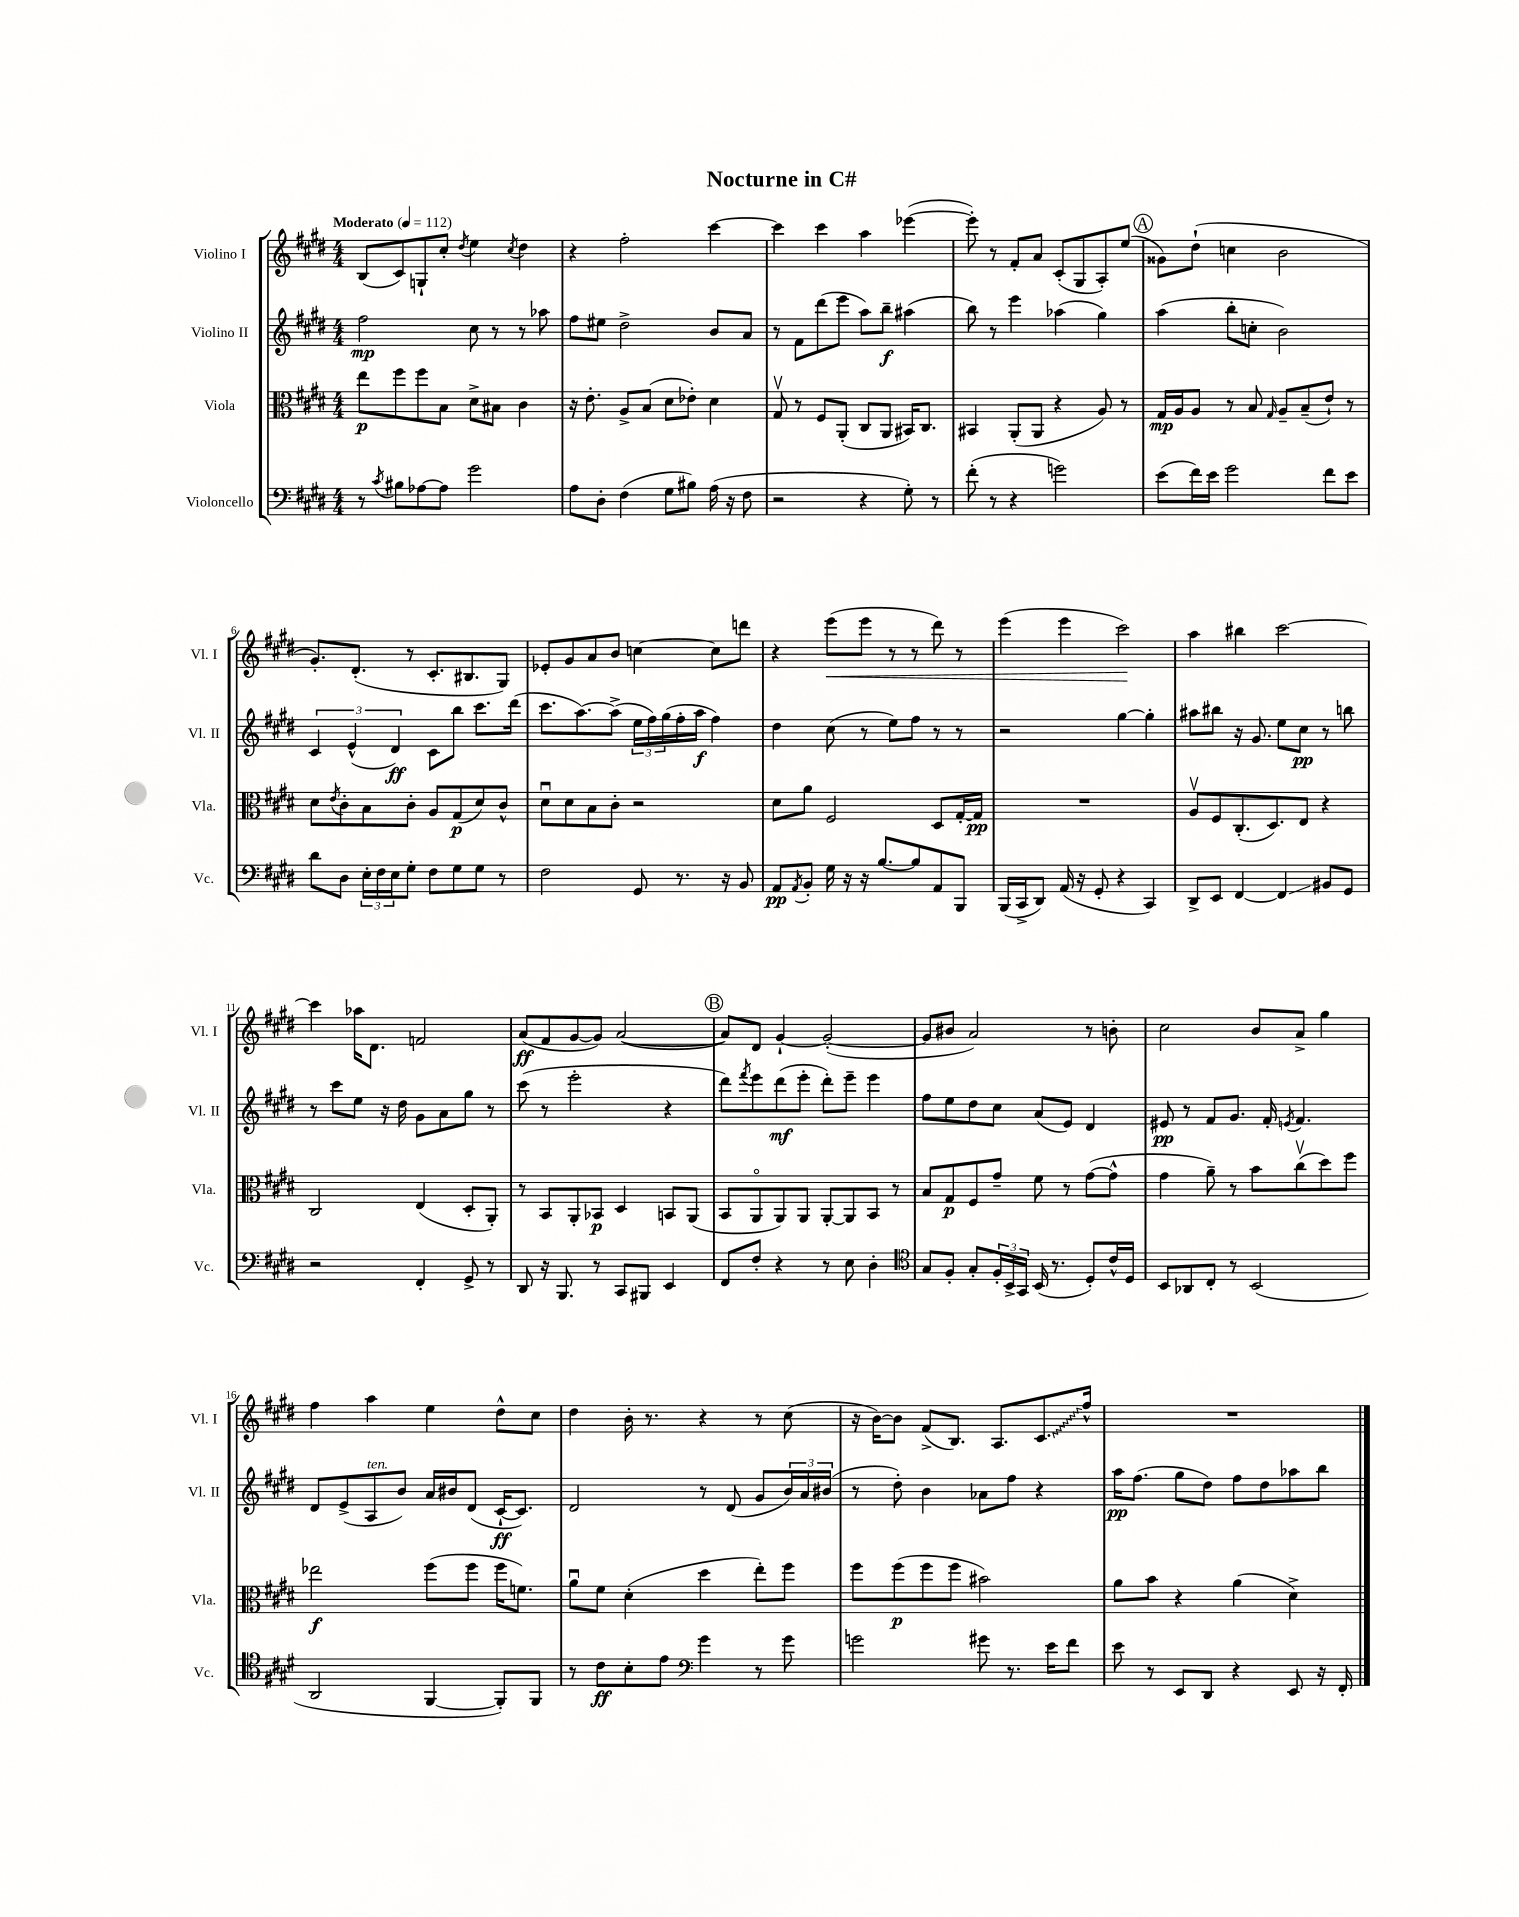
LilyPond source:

\header { title = "Nocturne in C#" }
<<
\new StaffGroup <<
\new Staff = "s0" \with { instrumentName = "Violino I" shortInstrumentName = "Vl. I" } {
    \clef treble \key e \major \numericTimeSignature \time 4/4 \tempo "Moderato" 4 = 112
    b8( cis'8) g8-! cis''8-. \acciaccatura { dis''8 } e''4 \acciaccatura { cis''8 } dis''4 |
    r4 fis''2-. cis'''4~ |
    cis'''4 cis'''4 a''4 ees'''4~( |
    ees'''8-.) r8 fis'8-. a'8 cis'8-.( gis8 a8-.) e''8( |
    \mark \markup { \circle "A" } gisis'8) dis''8-!( c''4 b'2 |
    gis'8.-.) dis'8.-.( r8 cis'8.-. bis8. gis8) |
    ees'8-. gis'8 a'8 b'8 c''4~ c''8 d'''8 |
    r4 e'''8\<( e'''8 r8 r8 dis'''8) r8 |
    e'''4( e'''4 cis'''2\!) |
    a''4 bis''4 cis'''2~ |
    cis'''4 aes''16 dis'8. f'2 |
    a'8\ff( fis'8 gis'8~ gis'8) a'2~( |
    \mark \markup { \circle "B" } a'8) dis'8 gis'4~-! gis'2~-.( |
    gis'8 bis'8 a'2) r8 b'8-. |
    cis''2 b'8 a'8-> gis''4 |
    fis''4 a''4 e''4 dis''8-^ cis''8 |
    dis''4 b'16-. r8. r4 r8 cis''8( |
    r16 b'16~) b'8 fis'8->( b8.) a8. \once \override Glissando.style = #'zigzag cis'8.\glissando fis''16-^ |
    R1 \bar "|." |
}
\new Staff = "s1" \with { instrumentName = "Violino II" shortInstrumentName = "Vl. II" } {
    \clef treble \key e \major \numericTimeSignature \time 4/4
    fis''2\mp cis''8 r8 r8 aes''8 |
    fis''8 eis''8 dis''2-> b'8 a'8 |
    r8 fis'8 dis'''8( e'''8 a''8) b''8--\f ais''4( |
    b''8) r8 e'''4 aes''4( gis''4) |
    \mark \markup { \circle "A" } a''4( b''8-. c''8-. b'2) |
    \tuplet 3/2 { cis'4 e'4-^( dis'4\ff) } cis'8 b''8 cis'''8. dis'''16( |
    cis'''8. a''8.~) a''8->( \tuplet 3/2 { e''16 fis''16) gis''16( } fis''16-. a''16\f fis''4) |
    dis''4 cis''8( r8 e''8) fis''8 r8 r8 |
    r2 gis''4~ gis''4-. |
    ais''8 bis''8 r16 gis'8. e''8 cis''8\pp r8 b''8 |
    r8 cis'''8 e''8 r16 dis''16 gis'8 a'8 gis''8 r8 |
    cis'''8( r8 e'''2-. r4 |
    \mark \markup { \circle "B" } dis'''8) \acciaccatura { fis'''8 } e'''8 dis'''8\mf( e'''8-. dis'''8-.) e'''8-- e'''4 |
    fis''8 e''8 dis''8 cis''8 a'8( e'8) dis'4 |
    eis'8\pp r8 fis'8 gis'8. fis'16-. \acciaccatura { e'8 } fis'4. |
    dis'8 e'8->( a8^\markup { \italic "ten." } b'8) a'16 bis'16 dis'8( cis'16~-!\ff cis'8.) |
    dis'2 r8 dis'8( gis'8 \tuplet 3/2 { b'16) a'16 bis'16( } |
    r8 dis''8-.) b'4 aes'8 fis''8 r4 |
    a''16\pp fis''8.( gis''8 dis''8) fis''8 dis''8 aes''8 b''8 \bar "|." |
}
\new Staff = "s2" \with { instrumentName = "Viola" shortInstrumentName = "Vla." } {
    \clef alto \key e \major \numericTimeSignature \time 4/4
    e''8\p fis''8 fis''8 b8 dis'8-> bis8 cis'4 |
    r16 e'8.-. a8-> b8( dis'8 ees'8-.) dis'4 |
    gis8\upbow r8 fis8 a,8-.( cis8 a,8 bis,16) cis8. |
    bis,4 a,8-.( a,8 r4 a8) r8 |
    \mark \markup { \circle "A" } gis16\mp a16 a8 r8 b8 \grace { gis16 } a8-- b8--( e'8-!) r8 |
    dis'8 \acciaccatura { e'8 } cis'8-. b8 cis'8-. a8 gis8\p( dis'8) cis'8-^ |
    dis'8\downbow dis'8 b8 cis'8-. r2 |
    dis'8 a'8 fis2 dis8 gis16~-. gis16\pp |
    R1 |
    a8\upbow fis8 cis8.-.( dis8.) e8 r4 |
    cis2 e4( dis8-. a,8-.) |
    r8 b,8 a,8-. bes,8\p dis4 b,8 a,8( |
    \mark \markup { \circle "B" } b,8 a,8\flageolet a,8) a,8 a,8~-. a,8 b,8 r8 |
    b8 gis8\p fis8 gis'8-- fis'8 r8 gis'8~( gis'8-^ |
    gis'4 a'8--) r8 b'8 cis''8\upbow( dis''8) fis''8 |
    ees''2\f fis''8( fis''8 fis''16 f'8.) |
    a'8\downbow fis'8 dis'4-.( dis''4 e''8-.) fis''8 |
    fis''8 fis''8\p( fis''8 fis''8 bis'2) |
    a'8 b'8 r4 a'4( dis'4->) \bar "|." |
}
\new Staff = "s3" \with { instrumentName = "Violoncello" shortInstrumentName = "Vc." } {
    \clef bass \key e \major \numericTimeSignature \time 4/4
    r8 \acciaccatura { cis'8 } bis8 aes8~ aes8 gis'2 |
    a8 dis8-. fis4( gis8 bis8) a16( r16 fis8 |
    r2 r4 gis8-.) r8 |
    fis'8-.( r8 r4 g'2) |
    \mark \markup { \circle "A" } e'8( fis'16) e'16 gis'2 fis'8 e'8 |
    dis'8 dis8 \tuplet 3/2 { e16-. fis16 e16 } gis8-. fis8 gis8 gis8 r8 |
    fis2 gis,8 r8. r16 b,8 |
    a,8\pp \acciaccatura { a,8 } b,8-. gis16 r16 r16 b8.~ b8 a,8 b,,8 |
    b,,16( cis,16-> dis,8) a,16( r16 gis,8-. r4 cis,4) |
    dis,8-> e,8 fis,4~ fis,4\glissando bis,8 gis,8 |
    r2 fis,4-. gis,8-> r8 |
    dis,8 r16 b,,8. r8 cis,8 bis,,8 e,4 |
    \mark \markup { \circle "B" } fis,8 fis8-. r4 r8 e8 dis4-. |
    \clef tenor gis8 fis8-. gis8-. \tuplet 3/2 { fis16-. b,16-> gis,16 } b,16( r8. dis8-.) cis'16-^ dis16 |
    b,8 aes,8 cis8-. r8 b,2( |
    a,2 fis,4~ fis,8-.) fis,8 |
    r8 cis'8\ff b8-. e'8 \clef bass gis'4 r8 gis'8 |
    g'2 gis'8 r8. e'16 fis'8 |
    e'8 r8 e,8 dis,8 r4 e,8 r16 fis,16-. \bar "|." |
}
>>
>>
